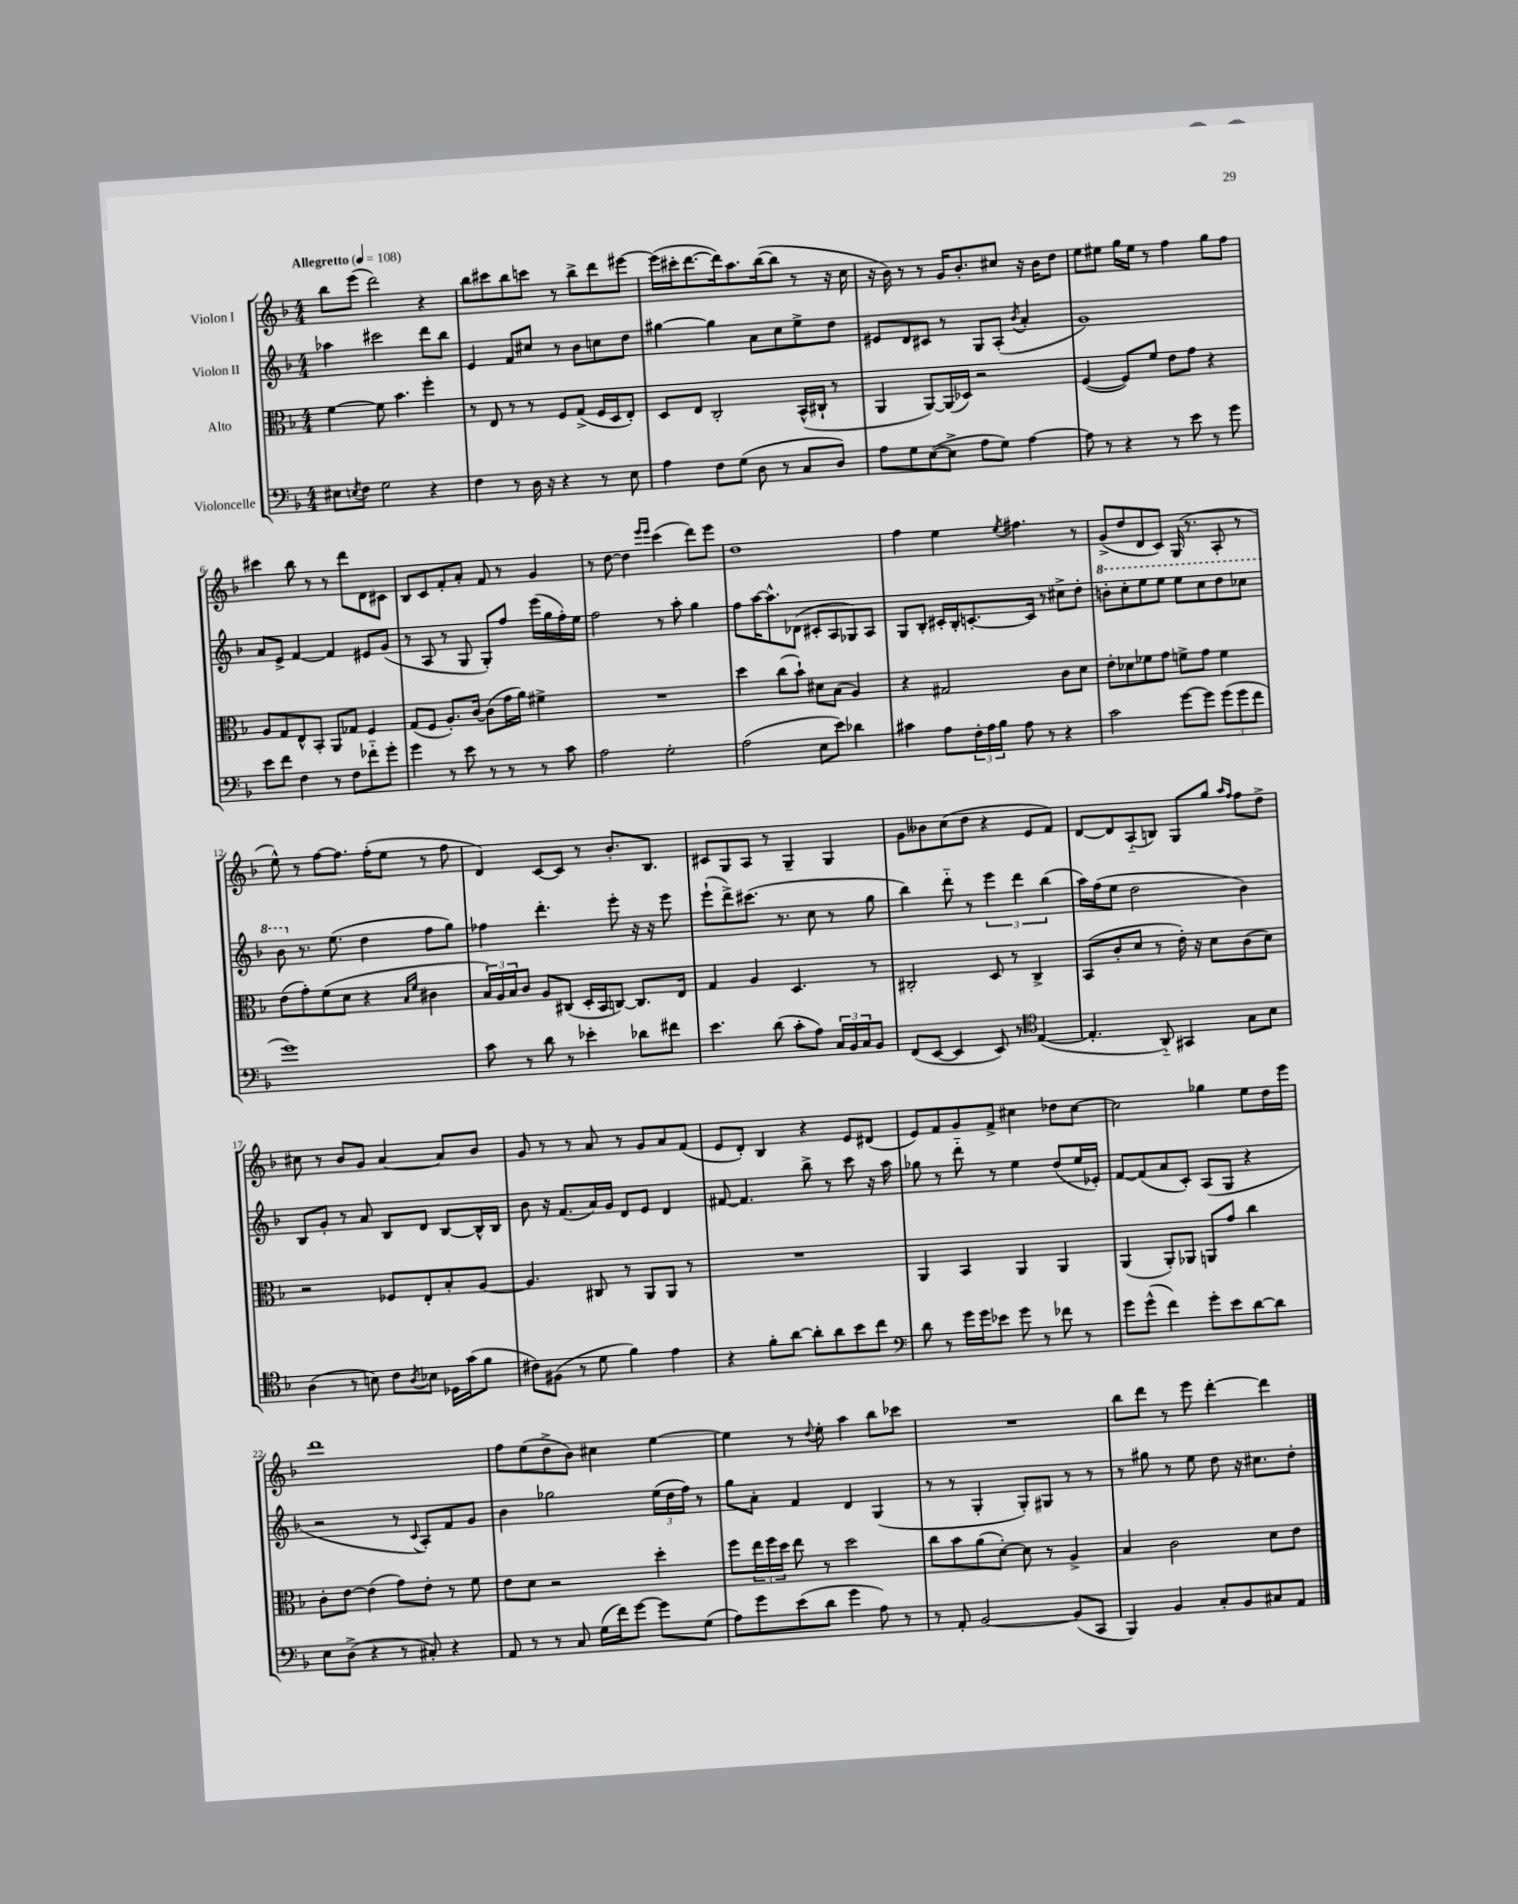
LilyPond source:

<<
\new StaffGroup <<
\new Staff = "s0" \with { instrumentName = "Violon I" } {
    \clef treble \key f \major \numericTimeSignature \time 4/4 \tempo "Allegretto" 4 = 108
    bes''8 e'''8( d'''2) r4 |
    bes''8 cis'''8 bes''8 c'''8 r8 bes''8-> d'''8 eis'''8~ |
    eis'''16( cis'''16-. d'''8.~ d'''16) a''8. bes''16~( bes''8 r8 r16 c''16 |
    r16 bes'16) r8 r8 g'16 bes'8.-. cis''8 r16 bes'16 d''8 |
    e''8 eis''8 g''16 eis''16 r8 f''4 g''8 f''8 |
    cis'''4 bes''8 r8 r8 d'''8 d'8 cis'8 |
    bes8 c'8 f'8-. a'8-. f'8 r8 g'4 |
    r8 d''8~ d''4 \grace { e'''16 e'''16 } c'''4( d'''8) e'''8 |
    d''1 |
    f''4 e''4 \acciaccatura { e''8 } fis''4. r8 |
    g'8->( d''8 d'8 c'8) g16( r8. a8-. r8 |
    e''8-^) r8 f''8~ f''8. f''16-.( e''8 r8 f''8 |
    d'4) c'8~ c'8 r8 bes'8.-. bes8. |
    cis'8 g8 a8 r8 g4-- g4 |
    g'8 beses'8 c''8( d''8 r4 e'8 f'8) |
    d'8~ d'8 a8-_( b8) g8 g''8 \grace { a''16 f''16 } f''8 d''8-> |
    cis''8 r8 bes'8 g'8 a'4~ a'8 bes'8 |
    g'8 r8 r8 a'8 r8 g'8 a'8 f'8( |
    e'8 d'8-.) bes4 r4 e'8 dis'8( |
    e'8) f'8 g'8 f'8-> cis''4 des''8 cis''8~ |
    cis''2 ges''4 e''8 d''16 e'''16 |
    d'''1 |
    f''8 e''8( d''8-> bes'8) cis''4 e''4~ |
    e''4 r8 \appoggiatura { d''8 } e''8-. a''4 bes''8 ces'''8 |
    R1 |
    bes''8 d'''8 r8 e'''8 d'''4~-. d'''4 \bar "|." |
}
\new Staff = "s1" \with { instrumentName = "Violon II" } {
    \clef treble \key f \major \numericTimeSignature \time 4/4
    aes''4 cis'''2 d'''8 bes''8 |
    e'4 f'8 cis''8 r8 bes'8 c''8 d''8 |
    gis''4~ gis''4 a'8 c''8 e''8-> d''8 |
    eis'8 d'8 cis'8 r8 g8 a8-.( \acciaccatura { bes'8 } a'4-. |
    g'1) |
    a'8 e'8-> f'4~ f'4 eis'8 g'8( |
    r8 a8 r8 g8 g8-.) f''8 e'''16( g''16 f''16-.) e''16 |
    f''2 r8 a''8-. g''4 |
    f''8 a''16~ a''8.-^ des'8( cis'8-. a8 ges8) a8 |
    g8 bes8-. cis'16-. bes16-. c'8.~-. c'16 r8 cis''8-> d''8-. |
    \ottava #1 b''8-. c'''8-. e'''8 e'''8 e'''8 c'''8 d'''8 ces'''8 |
    bes''8 \ottava #0 r8. e''8.( d''4 f''8 g''8) |
    fes''4 d'''4.-. e'''8-. r16 r16 e'''8 |
    e'''8-!( d'''8->) cis'''8.( r8. c''8 r8 g''8 |
    bes''4) d'''8-_ r8 \tuplet 3/2 { e'''4 d'''4 bes''4( } |
    a''16) f''16( e''8 d''2 bes'4) |
    bes8 g'8-. r8 a'8 bes8 d'8 bes8~ bes16-^ bes16 |
    bes'8 r16 f'8.( a'16) g'16 d'8 e'8 d'4 |
    fis'8~ fis'4. bes''8-> r8 c'''8 r16 a''16 |
    ges''8 r8 d'''8-_ r8 e''4 d''8( e''16 ees'16-.) |
    f'8~ f'8( a'8 c'8-.) a8( g8 r4 |
    r2 r8 \appoggiatura { c'8 } a8-.) f'8 g'8 |
    bes'4 ges''2 \tuplet 3/2 { e''16( d''16 f''16) } r8 |
    g''8 a'8-. f'4 d'4 g4( |
    r8 r8 g4-. g8-.) gis8 r8 r8 |
    r8 gis''8 r8 e''8 d''8 r16 cis''8. d''8-. \bar "|." |
}
\new Staff = "s2" \with { instrumentName = "Alto" } {
    \clef alto \key f \major \numericTimeSignature \time 4/4
    f'4~ f'8 bes'4. f''4-. |
    r8 e8 r8 r8 f8 g8->( f16 d16 e8-.) |
    d8 e8 c2-. bes,16-^( cis16-! r8 |
    a,4 a,8~) a,16( des16) r2 |
    f4~( f8) f'8 e'8 g'8 r4 |
    a8 g8 e8-^ bes,8-. a,8 ges8 f4 |
    g8( f8 a8.-.) c'16~ c'8( g'16 a'16) fis'4-> |
    R1 |
    d''4 c''8( bes'8-!) dis'8 bes8( a4) |
    r4 gis2 c'8 d'8 |
    e'8-. des'8 fes'8 g'8 f'8-> g'8 f'4 |
    e'8( g'8-.) f'8( d'8 r4 \grace { bes16 f'16 } cis'4 |
    \tuplet 3/2 { bes16) a16 bes16 } c'8 a8 cis8( d16-. bes,16 c8~) c8. e16 |
    g4 a4 d4. r8 |
    cis2-. d8 r8 cis4-> |
    bes,8( c'8-. d'8 r8 e'16-.) r16 d'8 c'8( d'8) |
    r2 fes8 e8-. bes8-. a8~ |
    a4. cis8 r8 a,8 a,8 r8 |
    R1 |
    a,4 bes,4 a,4 a,4 |
    a,4( a,8-.) aes,8 a,8 g'8 c''4 |
    c'8-. e'8~ e'4( g'8) e'8-. r8 f'8 |
    e'8 d'8 r2 d''4-. |
    f''8 \tuplet 3/2 { e''16 f''16 d''16 } e''8 r8 d''2 |
    c''8 bes'8 a'8( d'8~-.) d'8 r8 a4-> |
    bes4 c'2 d'8 e'8 \bar "|." |
}
\new Staff = "s3" \with { instrumentName = "Violoncelle" } {
    \clef bass \key f \major \numericTimeSignature \time 4/4
    eis8 \acciaccatura { e8 } f8 g2 r4 |
    f4 r8 d16 r16 r4 r8 e8 |
    a4 f8 g8( d8 r8 c8 d8) |
    a8 g8 e8~( e8-> a8 g8) a4~ |
    a8 r8 r4 r8 e'8 r8 g'8 |
    e'8 f'8 f4 r8 f8 fes'8-_ g'8-. |
    g'4 r8 e'8 r8 r8 r8 c'8 |
    a2 g2-. |
    a2( e8 e'8) des'4 |
    cis'4 a8 \tuplet 3/2 { f16-. a16 bes16 } a8 r8 r4 |
    c'2 g'8~ g'8 \tuplet 3/2 { g'8( g'8 f'8 } |
    g'1) |
    c'8 r8 d'8 r8 ees'4-. des'8 fis'8 |
    e'4. d'8( c'8-. a8) \tuplet 3/2 { c16 bes,16 c16 } bes,8 |
    f,8( e,8~ e,4 e,8) r8 \clef tenor e4~( |
    e4.-. a,8-_) gis,4 g8 bes8 |
    a4( r8 b8) c'8 \acciaccatura { a8 } bes8 des16 g'16( f'8 |
    cis'8) fis8( r8 d'8 f'4) e'4 |
    r4 f'8-. a'8~ a'8-. a'8 bes'8 c''8 |
    \clef bass d'8 r8 g'16 g'16 ees'8 g'8 r8 fes'8 r8 |
    g'8 g'8-^( f'4) g'8-. e'8 d'8~ d'8 |
    e8 d8->( r4 r8 cis8-.) r4 |
    a,8 r8 r8 c8 g16( f'16) g'8~ g'8 g8( |
    a8) g'8 e'8( d'8 g'4 a8) r8 |
    r8 a,8-. bes,2~ bes,8( c,8 |
    bes,,4) bes,4 c8-. bes,8 cis8 a,8 \bar "|." |
}
>>
>>
